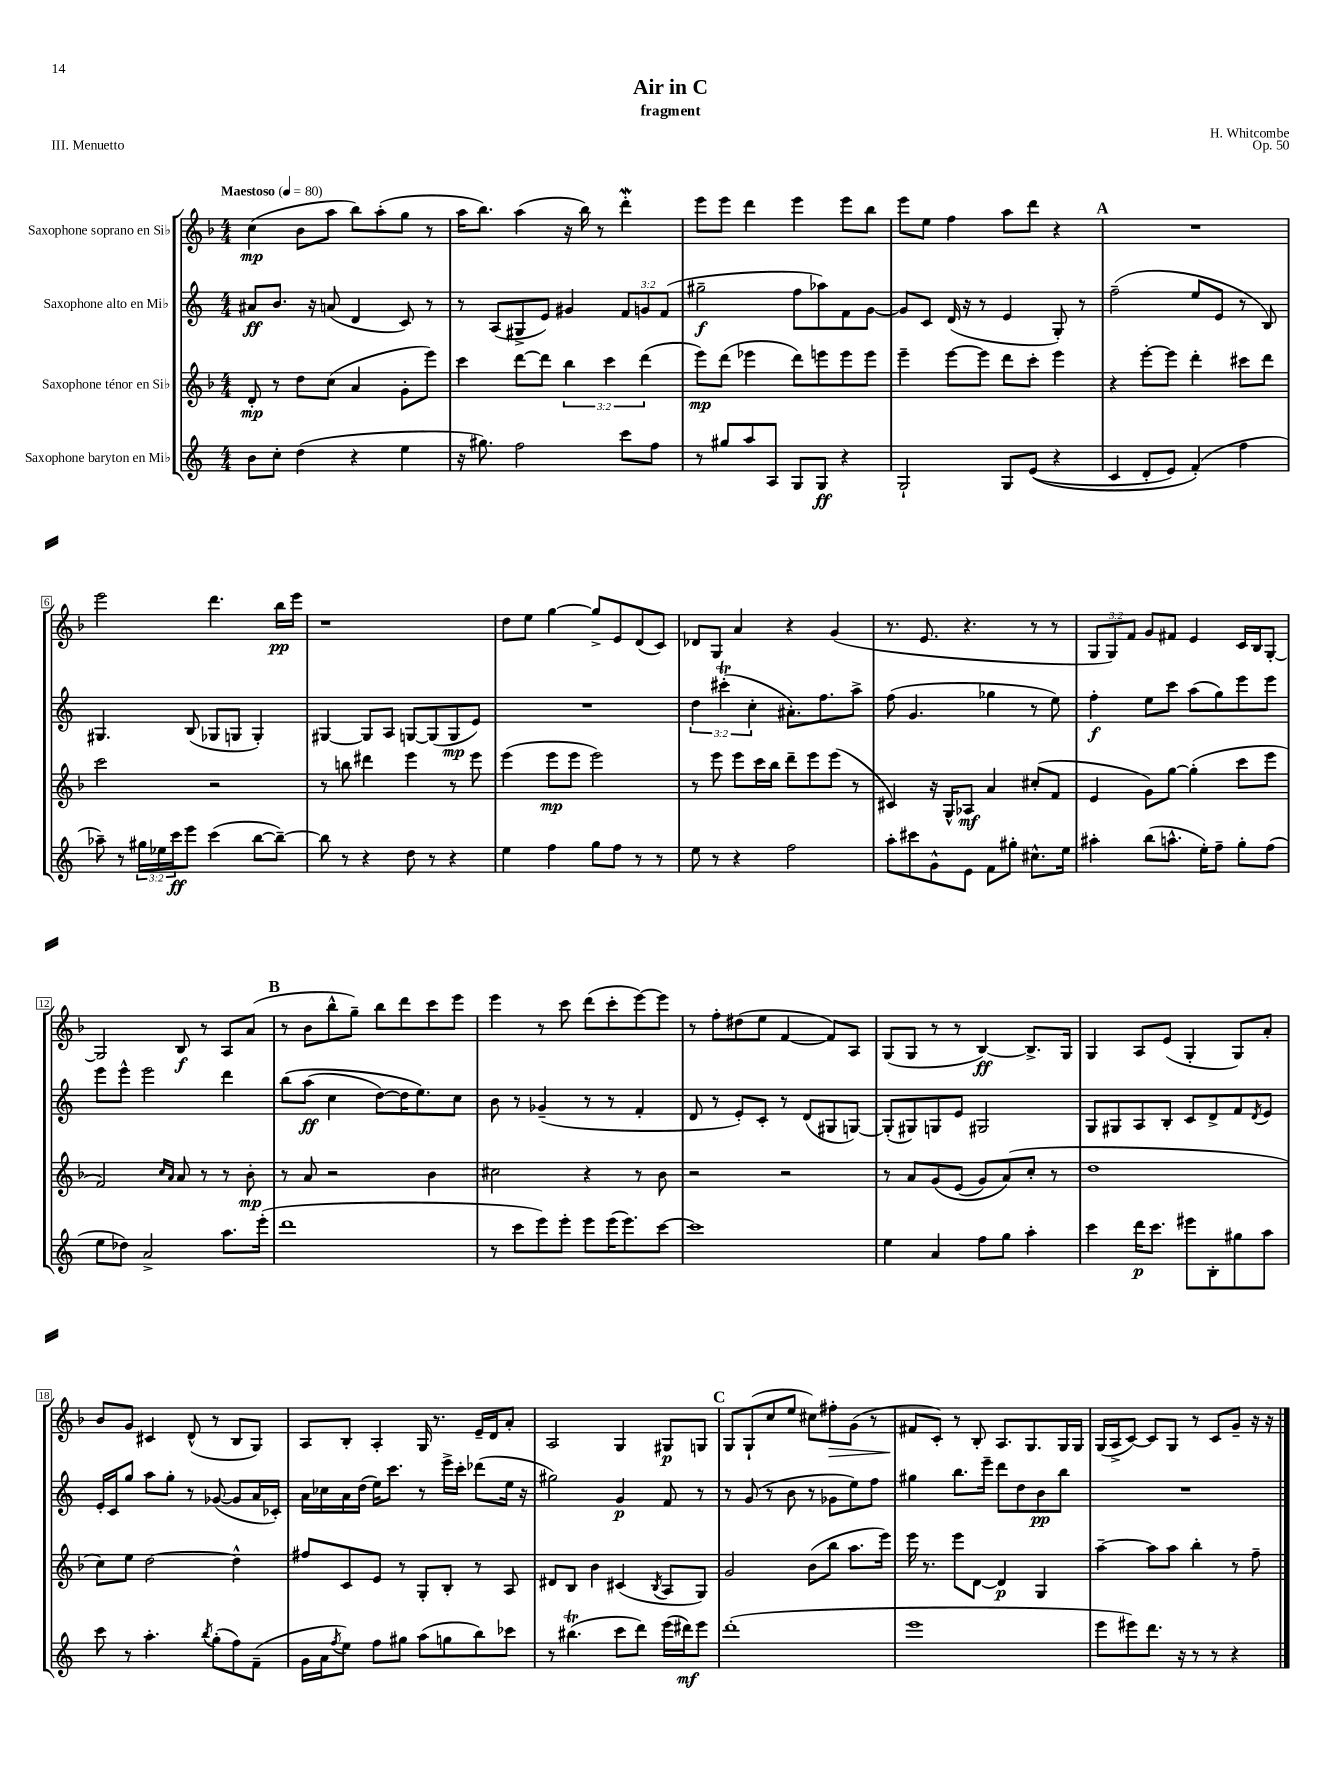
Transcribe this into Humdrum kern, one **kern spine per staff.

**kern	**kern	**kern	**kern
*staff4	*staff3	*staff2	*staff1
*clefG2	*clefG2	*clefG2	*clefG2
*k[]	*k[b-]	*k[]	*k[b-]
*M4/4	*M4/4	*M4/4	*M4/4
*MM80	*MM80	*MM80	*MM80
8b	8d'	8a#	(4cc
8cc'	8r	8.b	.
(4dd	8dd	.	8b-
.	.	16r	.
.	(8cc	(8a	8aa
4r	4a	4d	8bb-)
.	.	.	(8aa'
4ee	8g'	8c)	8gg
.	8eee)	8r	8r
=	=	=	=
16r	4ccc	8r	16aa
8.gg#)	.	.	8.bb-)
.	.	(8A	.
2ff	[8ddd	8G#^	(4aa
.	8ddd]	8e)	.
.	6bb-	4g#	16r
.	.	.	16bb-)
.	.	.	8r
.	6ccc	.	.
8ccc	.	12f	4ddd'
.	(6ddd	12g	.
8ff	.	.	.
.	.	(12f	.
=	=	=	=
8r	8eee)	2gg#~	8eee
8gg#	(8ddd	.	8eee
8aa	4eee-	.	4ddd
8A	.	.	.
8G	8ddd)	8ff	4eee
8G	8eee	8aa-)	.
4r	8eee	8f	8eee
.	8eee	[8g	8bb-
=	=	=	=
2G`	4eee~	8g]	8eee
.	.	8c	8ee
.	[8eee	(16d	4ff
.	.	16r	.
.	8eee]	8r	.
8G	8ddd	4e	8aa
&((8e	8ccc'	.	8ddd
4r	4eee	8G')	4r
.	.	8r	.
=	=	=	=
4c	4r	(2ff~	1r
8d'	[8eee'	.	.
8e)	8eee]	.	.
(4f'&)	4ddd'	8ee	.
.	.	8e	.
4ff	8ccc#	8r	.
.	8ddd	8B)	.
=	=	=	=
8aa-~)	2ccc	4.G#	2eee
8r	.	.	.
24gg#	.	.	.
24ee-	.	.	.
24ccc	.	.	.
8eee	.	(8B	.
(4ccc	2r	8G-	4.ddd
.	.	8G	.
[8bb	.	4G')	.
8bb~_)	.	.	16bb-
.	.	.	16eee
=	=	=	=
8bb]	8r	[4G#	1r
8r	8bb	.	.
4r	4ddd#	8G#]	.
.	.	8A	.
8dd	4eee	[8G	.
8r	.	(8G]	.
4r	8r	8G	.
.	8eee	8e)	.
=	=	=	=
4ee	(4eee	1r	8dd
.	.	.	8ee
4ff	8eee	.	[4gg
.	8eee	.	.
8gg	2eee)	.	8gg^]
8ff	.	.	8e
8r	.	.	(8d
8r	.	.	8c)
=	=	=	=
8ee	8r	6dd	8d-
8r	8eee	.	8G
.	.	(6ccc#'	.
4r	8eee	.	4a
.	.	6cc'	.
.	16ccc	.	.
.	16bb-	.	.
2ff	8ddd~	8.a#')	4r
.	8eee	.	.
.	.	8.ff	.
.	(8eee	.	(4g
.	8r	8aa^	.
=	=	=	=
8aa'	4c#)	(8ff	8.r
8ccc#	.	4.g	.
.	.	.	8.e
8g^^	16r	.	.
.	16G^^	.	.
8e	8A-	.	4.r
8f	4a	4gg-	.
8gg#'	.	.	.
8.cc#^^	(8cc#'	8r	8r
.	8f	8ee)	8r
16ee	.	.	.
=	=	=	=
4aa#'	4e	4ff'	12G
.	.	.	12G)
.	.	.	12f
(8bb	8g)	8ee	8g
8.aa^^	[8gg	8ccc	8f#
.	(4gg']	(8aa	4e
16ee')	.	.	.
8ff~	.	8gg)	.
8gg'	8ccc	8eee	16c
.	.	.	16B-
(8ff	8eee	8eee	[8G'
=	=	=	=
8ee	2f)	8eee	2G]
8dd-)	.	8eee^^	.
2a^	.	2eee	.
.	16qqcc	.	.
.	16qqa	.	.
.	8a	.	8B-
.	8r	.	8r
8.aa	8r	4ddd	8A
.	8b-'	.	(8a
(16eee'	.	.	.
=	=	=	=
1ddd	8r	&(8bb	8r
.	8a	(8aa	8b-
.	2r	4cc	8bb-^^
.	.	.	8gg~)
.	.	[8dd)	8bb-
.	.	16dd]	8ddd
.	.	8.ee&)	.
.	4b-	.	8ccc
.	.	8cc	8eee
=	=	=	=
8r	2cc#	8b	4eee
8ccc	.	8r	.
8eee)	.	(4g-~	8r
8eee'	.	.	8ccc
8eee	4r	8r	(8ddd
(16eee	.	8r	8ccc'
8.eee)	.	.	.
.	8r	4f'	[8eee)
[8ccc	8b-	.	8eee]
=	=	=	=
1ccc]	2r	8d	8r
.	.	8r	8ff'
.	.	8e')	(8dd#
.	.	8c'	8ee
.	2r	8r	[4f
.	.	(8d	.
.	.	8G#	8f])
.	.	[8G)	8A
=	=	=	=
4ee	8r	(8G']	(8G
.	8a	8G#)	8G
4a	&(8g	8G	8r
.	(8e	8e	8r
8ff	8g)	2G#	[4B-)
8gg	(8a&)	.	.
4aa'	8cc'	.	8.B-^]
.	8r	.	.
.	.	.	16G
=	=	=	=
4ccc	1dd	8G	4G
.	.	8G#	.
16ddd	.	8A	8A
8.ccc	.	.	.
.	.	8B'	(8e
8eee#	.	8c	4G'
8B'	.	8d^	.
8gg#	.	8f	8G)
.	.	8qd	.
8aa	.	8e	8a'
=	=	=	=
8ccc	8cc)	16e'	8b-
.	.	16c	.
8r	8ee	8gg	8g
4.aa'	[2dd	8aa	4c#
.	.	8gg'	.
.	.	8r	(8d^^
8qbb	.	.	.
(8gg'	.	([8g-	8r
8ff)	4dd^^]	8g-]	8B-
(8f~	.	16a	8G)
.	.	16c-')	.
=	=	=	=
16g	8ff#	16a	8A
16a	.	16cc-	.
8qff	.	.	.
8ee)	8c	16a	8B-'
.	.	(16dd	.
8ff	8e	16ee)	4A'
.	.	8.ccc	.
8gg#	8r	.	.
(8aa	8G'	8r	16G
.	.	.	8.r
8gg	8B-'	16eee^	.
.	.	16ccc'	.
8bb)	8r	(8ddd-	16e~
.	.	.	16d
8ccc-	8A	16ee	8a'
.	.	16r	.
=	=	=	=
8r	8d#	2gg#)	2A
(4.bb#	8B-	.	.
.	4b-	.	.
8ccc	(4c#	4g	4G
8ddd)	.	.	.
.	8qB-	.	.
(16eee	8A	8f	8G#
16ddd#)	.	.	.
8eee	8G)	8r	8G
=	=	=	=
(1ddd'	2g	8r	8G
.	.	(8g	(8G`
.	.	8r	8cc
.	.	8b	8ee
.	(8b-	8r	8cc#)
.	8bb-	8g-	8ff#'
.	8.aa	8ee)	(8g
.	.	8ff	8r
.	16eee)	.	.
=	=	=	=
1eee	16eee	4gg#	8f#
.	8.r	.	.
.	.	.	8c')
.	8eee	8.bb	8r
.	[8d	.	8B-'
.	.	16eee~	.
.	4d]	8ddd	8.A
.	.	8dd	.
.	.	.	8.G
.	4G	8b	.
.	.	8bb	16G
.	.	.	16G
=	=	=	=
8eee	[4aa~	1r	(16G
.	.	.	16A^
8eee#)	.	.	[8c)
8.ddd	8aa]	.	8c]
.	8aa	.	8G
16r	.	.	.
8r	4bb-'	.	8r
8r	.	.	8c
4r	8r	.	8g~
.	8ff~	.	16r
.	.	.	16r
==	==	==	==
*-	*-	*-	*-
